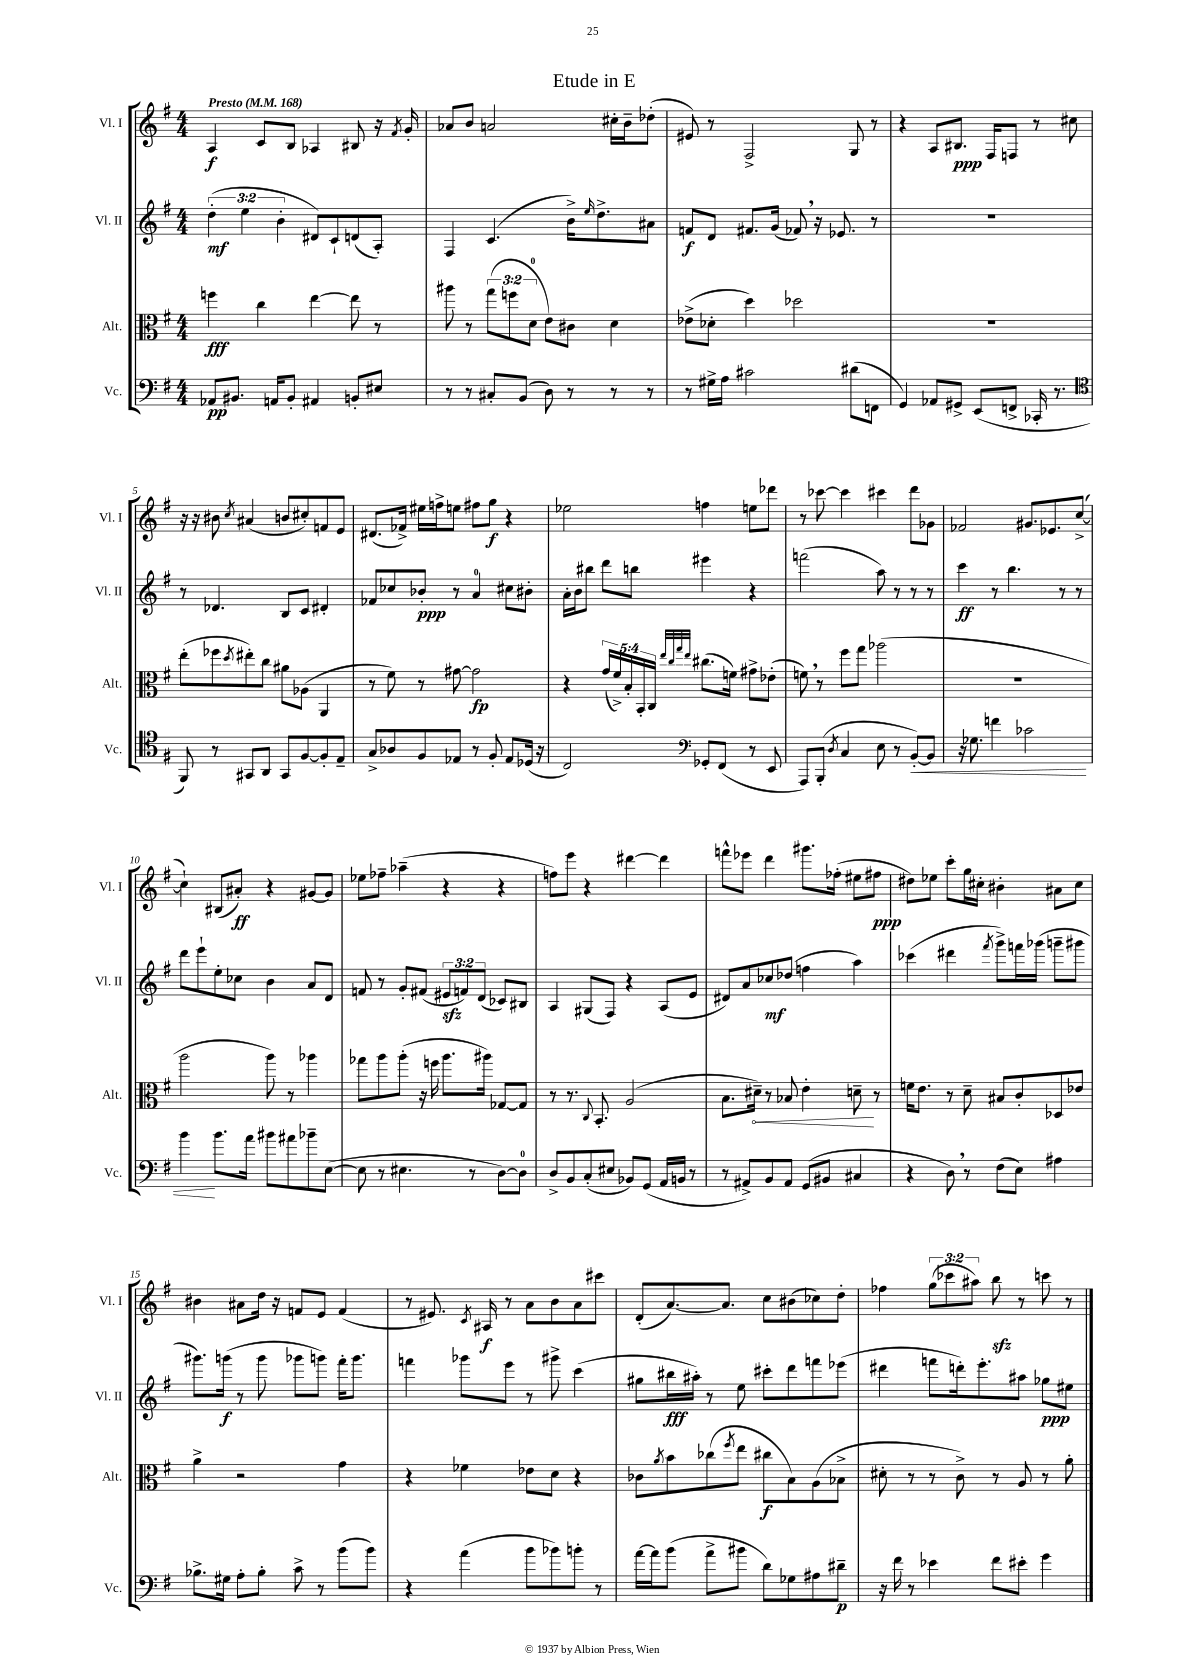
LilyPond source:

\header { title = "Etude in E" }
<<
\new StaffGroup <<
\new Staff = "s0" \with { instrumentName = "Vl. I" shortInstrumentName = "Vl. I" } {
    \clef treble \key g \major \numericTimeSignature \time 4/4 \override Staff.TupletNumber.text = #tuplet-number::calc-fraction-text \tempo "Presto" 4 = 168
    a4\f c'8 b8 aes4 bis8 r16 \acciaccatura { fis'8 } g'16-. |
    aes'8 b'8 a'2 cis''16-. b'16-- des''8-.( |
    eis'8) r8 fis2-> g8 r8 |
    r4 a8 bis8.\ppp fis16 f8 r8 cis''8 |
    r16 r16 bis'8 \acciaccatura { c''8 } ais'4( b'8 cis''8-.) f'8 e'8 |
    dis'8.( fes'16->) eis''16 f''16-> e''8 fis''8 g''8\f r4 |
    ees''2 f''4 e''8 des'''8 |
    r8 ces'''8~ ces'''4 cis'''4 d'''8 ges'8 |
    fes'2 gis'8. ees'8. c''8~->( |
    c''4-!) bis8( ais'8-.\ff) r4 gis'8~ gis'8 |
    ees''8 fes''8-- aes''4--( r4 r4 |
    f''8) e'''8 r4 dis'''4~ dis'''4 |
    f'''8-^ ees'''8 d'''4 gis'''8. fes''16-.( eis''8 fis''8\ppp |
    dis''8) ees''8 c'''8-. g''16 cis''16-. bis'4-. ais'8 cis''8 |
    bis'4 ais'8 d''16 r16 f'8 e'8 f'4( |
    r8 eis'8.) \acciaccatura { c'8 } ais16\f r8 a'8 b'8 a'8 cis'''8 |
    d'8-.( a'8.~) a'8. c''8 bis'8( ces''8) d''8-. |
    fes''4 \tuplet 3/2 { g''8( ces'''8 ais''8) } b''8\sfz r8 c'''8 r8 \bar "|." |
}
\new Staff = "s1" \with { instrumentName = "Vl. II" shortInstrumentName = "Vl. II" } {
    \clef treble \key g \major \numericTimeSignature \time 4/4 \override Staff.TupletNumber.text = #tuplet-number::calc-fraction-text
    \tuplet 3/2 { d''4-.\mf( e''4 b'4-. } dis'8) c'8-! d'8( a8-.) |
    fis4 c'4.( b'16->) \grace { e''16 } d''8.-> ais'8 |
    f'8\f d'8 fis'8. g'16( fes'8) \breathe r16 ees'8. r8 |
    R1 |
    r8 des'4. b8 c'8 dis'4-. |
    fes'8 ces''8 bes'8-.\ppp r8 a'4-0 cis''8 bis'8-. |
    a'16-. b'16 bis''8 d'''8 b''8 eis'''4 r4 |
    f'''2( a''8) r8 r8 r8 |
    c'''4\ff r8 b''4. r8 r8 |
    d'''8 e'''8-! e''8-. ces''8 b'4 a'8 d'8 |
    f'8 r8 g'8-. fis'8( \tuplet 3/2 { eis'8\sfz f'8) d'8( } ces'8) bis8 |
    a4 gis8( fis8) r4 a8( e'8 |
    dis'8) a'8 ces''8\mf des''8( f''4 a''4) |
    ces'''4( dis'''4 \acciaccatura { fis'''8 } g'''8->) f'''16 ges'''16( g'''8-- gis'''8 |
    gis'''8.) g'''16\f( r8 g'''8 ges'''8 g'''8) fis'''16-. g'''8. |
    f'''4 ges'''8 e'''8 r8 gis'''8-> c'''4( |
    gis''8 bis''16\fff ais''16-.) r8 e''8 cis'''8-. d'''8 f'''8 ees'''8( |
    dis'''4 f'''8 d'''16-.) e'''8.-. ais''8 ges''8\ppp eis''8 \bar "|." |
}
\new Staff = "s2" \with { instrumentName = "Alt." shortInstrumentName = "Alt." } {
    \clef alto \key g \major \numericTimeSignature \time 4/4 \override Staff.TupletNumber.text = #tuplet-number::calc-fraction-text
    f''4\fff c''4 e''4~ e''8 r8 |
    ais''8 r8 \tuplet 3/2 { g''8( f''8 d'8-0 } e'8) cis'8 d'4 |
    ees'8->( des'8-. d''4) des''2 |
    R1 |
    e''8-.( fes''8 \acciaccatura { d''8 } eis''8-.) c''8 ais'8 aes8( a,4 |
    r8 fis'8) r8 gis'8~ gis'2\fp |
    r4 \tuplet 5/4 { g'16( fis'16->) b16-. b,16-. c16 } \grace { e''32 c''32 g''32 e''32 } cis''8.( f'16) gis'8-> ees'8-.( |
    f'8) \breathe r8 fis''8 g''8 aes''2( |
    R1 |
    a''2 a''8) r8 aes''4 |
    ges''8 a''8 a''8-.( r16 f''16 a''8. ais''16) ges8~ ges8 |
    r8 r8. \appoggiatura { c8 } b,8.-. a2( |
    b8. \once \override Hairpin.circled-tip = ##t dis'16--\<) r8 bes8 e'4-. d'8--\! r8 |
    f'16 e'8. r8 d'8-- bis8 c'8-. des8 ees'8 |
    a'4-> r2 g'4 |
    r4 fes'4 ees'8 d'8 r4 |
    ces'8 \acciaccatura { a'8 } b'8 ces''8( \acciaccatura { fis''8 } e''8 cis''8\f b8) a8( bes8-> |
    dis'8-. r8 r8 c'8->) r8 a8 r8 a'8-. \bar "|." |
}
\new Staff = "s3" \with { instrumentName = "Vc." shortInstrumentName = "Vc." } {
    \clef bass \key g \major \numericTimeSignature \time 4/4
    aes,8\pp bis,8. a,16 bis,8-. ais,4 b,8-. eis8 |
    r8 r8 cis8-. b,8( d8) r8 r8 r8 |
    r8 gis16-> a16 cis'2 dis'8( f,8 |
    g,4) aes,8 gis,8-> e,8( f,8-> ces,16-. r8. |
    \clef tenor fis,8) r8 gis,8 a,8 gis,8 fis8~ fis8-. e8-- |
    g8-> aes8 fis8 ees8 r8 fis8-. ees8 des16( r16 |
    c2) \clef bass ges,8-. fis,8( r8 e,8 |
    a,,8) b,,8-.( \acciaccatura { d8 } c4 e8 r8 b,8~-.\<) b,8 |
    r16 ges8. f'4 ces'2 |
    b'4\! b'8. a'16 bis'8 ais'8 bes'8-- e8~( |
    e8 r8 eis4. r8 d8~) d8-0 |
    d8-> b,8 c8-.( eis8 bes,8) g,8( a,16 b,16 r8 |
    r8 ais,8->) b,8 ais,8 g,8( bis,8 cis4 |
    r4 d8) \breathe r8 fis8( e8) ais4 |
    bes8.-> gis16 a8-. bes8-. c'8-> r8 b'8( b'8) |
    r4 a'4( b'8 bes'8) b'8-. r8 |
    a'16~ a'16 b'8( a'8-> bis'8 d'8) ges8 ais8 dis'8--\p |
    r16 fis'16 r8 ees'4 fis'8 eis'8-. g'4 \bar "|." |
}
>>
>>
